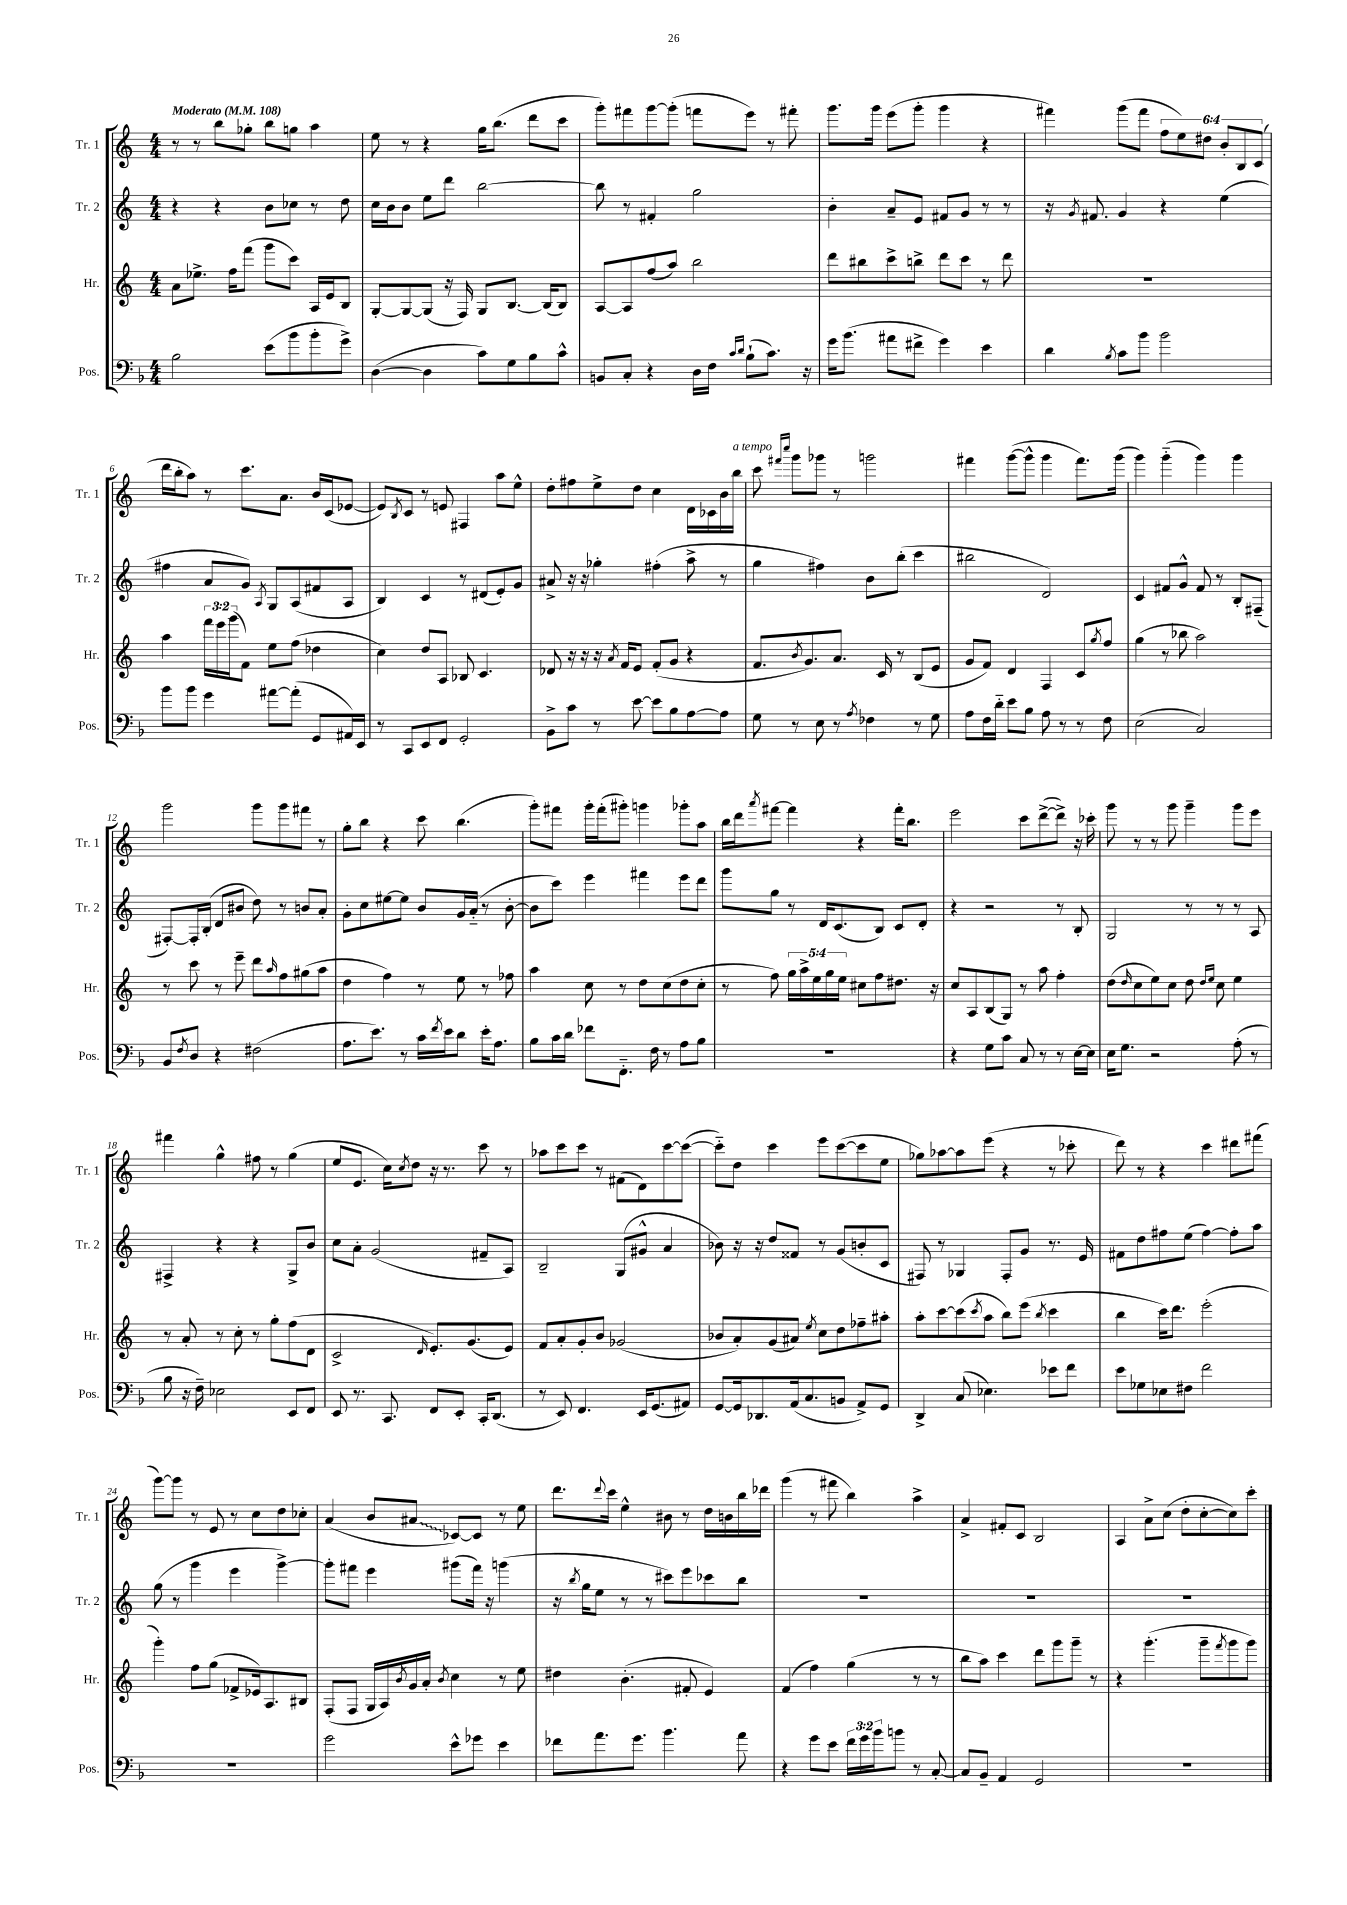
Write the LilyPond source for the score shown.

<<
\new StaffGroup <<
\new Staff = "s0" \with { instrumentName = "Tr. 1" shortInstrumentName = "Tr. 1" } {
    \clef treble \key c \major \numericTimeSignature \time 4/4 \override Staff.TupletNumber.text = #tuplet-number::calc-fraction-text \tempo "Moderato" 4 = 108
    r8 r8 b''8 ges''8-. b''8 g''8 a''4 |
    e''8 r8 r4 g''16 b''8.( d'''8 c'''8 |
    g'''8-.) fis'''8 g'''8~ g'''8-.( f'''8 e'''8) r8 fis'''8-. |
    g'''8. g'''16 e'''8( g'''8-. g'''4 r4 |
    fis'''4) g'''8( fis'''8 \tuplet 6/4 { f''8 e''8) dis''8 b'8-. b8 c'8( } |
    d'''16 b''16-. a''8) r8 c'''8. a'8. b'16 c'16( ees'8~ |
    ees'8) \acciaccatura { b8 } c'8 r8 e'8 fis4 a''8 e''8-^ |
    d''8-. fis''8 e''8-> d''8 c''4 d'16 ces'16 b'16 b''16^\markup { \italic "a tempo" } |
    c'''8 \grace { fis'''16 c''''16 } g'''8 ges'''8 r8 g'''2 |
    fis'''4 g'''8~( g'''8-^ g'''4 fis'''8.) g'''16( |
    g'''4) g'''4-_( g'''4) g'''4 |
    g'''2 g'''8 g'''8 fis'''8 r8 |
    g''8-. b''8 r4 c'''8 b''4.( |
    g'''8-.) fis'''8 g'''16-. fis'''16-.( gis'''8-.) g'''4 ges'''8-. a''8 |
    b''16 d'''16 \acciaccatura { a'''8 } fis'''8~ fis'''4 r4 fis'''16-. b''8. |
    e'''2 c'''8 d'''8~->( d'''8->) r16 ces'''16-. |
    g'''8 r8 r8 g'''8 g'''4-- g'''8 e'''8 |
    fis'''4 g''4-^ fis''8 r8 g''4( |
    e''8 e'8. c''16) \acciaccatura { c''8 } d''8 r16 r8. c'''8 r8 |
    aes''8 c'''8 c'''8 r8 fis'8( d'8) c'''8~ c'''8~( |
    c'''8-_) d''8 c'''4 e'''8 c'''8~( c'''8 e''8 |
    ges''8) aes''8~ aes''8 e'''8( r4 r8 ces'''8-. |
    d'''8) r8 r4 c'''4 dis'''8 fis'''8( |
    g'''8~) g'''8 r8 e'8 r8 c''8 d''8 ces''8-. |
    a'4( b'8 \once \override Glissando.style = #'zigzag ais'8\glissando ces'8~) ces'8 r8 e''8 |
    d'''8. \appoggiatura { d'''8 } c'''16 e''4-^ bis'8 r8 d''16 b'16 b''16 des'''16 |
    g'''4( r8 fis'''8 b''4) a''4-> |
    a'4-> fis'8-. c'8 b2 |
    a4 a'8-> c''8( d''8-. c''8~-. c''8) c'''8-. \bar "|." |
}
\new Staff = "s1" \with { instrumentName = "Tr. 2" shortInstrumentName = "Tr. 2" } {
    \clef treble \key c \major \numericTimeSignature \time 4/4
    r4 r4 b'8 ces''8 r8 d''8 |
    c''16 b'16 b'8 e''8 d'''8 b''2~ |
    b''8 r8 fis'4-. g''2 |
    b'4-. a'8-- e'8 fis'8 g'8 r8 r8 |
    r16 \acciaccatura { g'8 } fis'8. g'4 r4 e''4( |
    fis''4 a'8 g'8) \acciaccatura { a8 } g8 a8( fis'8 a8 |
    b4) c'4 r8 dis'8( e'8-.) g'8 |
    ais'8-> r16 r16 ges''4-. fis''4-.( a''8-> r8 |
    g''4 fis''4) b'8 b''8-.( c'''4 |
    bis''2 d'2) |
    c'4 fis'8 g'8-^ fis'8 r8 b8-. fis8--( |
    fis8~-.) fis16-. b16-.( d'8 bis'8 d''8) r8 b'8 a'8-. |
    g'8-. c''8 eis''8~ eis''8 b'8 g'16 a'16-_( r8 b'8~-. |
    b'8 c'''8) e'''4 fis'''4 e'''8 d'''8 |
    g'''8 g''8 r8 d'16 c'8.( b8) c'8 d'8-. |
    r4 r2 r8 b8-. |
    g2 r8 r8 r8 a8 |
    fis4-> r4 r4 g8-> b'8 |
    c''8 a'8-. g'2( fis'8-- a8) |
    b2-- g8( gis'8-^ a'4 |
    bes'8) r16 r16 d''8 fisis'8 r8 g'8( b'8-. c'8 |
    fis8) r8 ges4 fis8-. g'8 r8. e'16 |
    fis'8 d''8 fis''8 e''8( fis''4~) fis''8-. a''8 |
    g''8( r8 g'''4 e'''4 g'''4~->) |
    g'''8-. fis'''8 e'''4 gis'''8( fis'''16) r16 g'''4( |
    r16 \acciaccatura { b''8 } g''16 e''8 r8 r8 cis'''8) e'''8 ces'''8 b''8 |
    R1 |
    R1 |
    R1 \bar "|." |
}
\new Staff = "s2" \with { instrumentName = "Hr." shortInstrumentName = "Hr." } {
    \clef treble \key c \major \numericTimeSignature \time 4/4 \override Staff.TupletNumber.text = #tuplet-number::calc-fraction-text
    a'8 ees''8.-> f''16 f'''8( g'''8 c'''8) a16 e'16 b8 |
    g8~-. g8~ g8( r16 f16) g8 b8.~ b16( b8) |
    a8~ a8 f''8( a''8) b''2 |
    d'''8 bis''8 c'''8-> b''8-> d'''8 c'''8 r8 d'''8 |
    R1 |
    a''4 \tuplet 3/2 { f'''16 e'''16 g'''16( } f'8) e''8 f''8( des''4 |
    c''4) d''8 a8 bes8 c'4. |
    des'8 r16 r16 r16 \acciaccatura { a'8 } f'16 e'8 f'8-.( g'8 r4 |
    f'8. \acciaccatura { b'8 } g'8.) a'8. c'16 r8 b8( e'8 |
    g'8 f'8) d'4 f4 c'8 \acciaccatura { g''8 } f''8 |
    g''4( r8 bes''8 a''2) |
    r8 c'''8 r8 e'''8-- d'''8 \grace { a''16 } f''8 gis''8( a''8 |
    d''4 f''4) r8 e''8 r8 fes''8 |
    a''4 c''8 r8 d''8 c''8( d''8 c''8-. |
    r8 f''8) \tuplet 5/4 { g''16 a''16-> e''16 g''16 e''16 } cis''8 f''8 dis''8. r16 |
    c''8 a8 b8( g8) r8 a''8 f''4-. |
    d''8( \grace { d''16 } c''8 e''8) c''8 d''8 \grace { d''16 e''16 } c''8 e''4 |
    r8 a'8-. r8 c''8-. r8 g''8-. f''8( d'8 |
    c'2-> \grace { d'16 } e'8.-.) g'8.( e'8) |
    f'8 a'8-. g'8-. b'8 ges'2( |
    bes'8 a'8-.) g'8( ais'8) \acciaccatura { e''8 } c''8 d''8 fes''8-- ais''8-. |
    a''8-. c'''8~ c'''8( \acciaccatura { c'''8 } a''8 b''8) e'''8( \acciaccatura { b''8 } c'''4 |
    b''4 c'''16) d'''8. e'''2-.( |
    g'''4-.) f''8 g''8( fes'8-> ees'16) a8. bis8 |
    f8-.( f8 g16 a16) \acciaccatura { b'8 } g'16 a'16-. \acciaccatura { b'8 } c''4 r8 e''8 |
    dis''4 b'4.-.( fis'8-. e'4) |
    f'4( f''4) g''4( r8 r8 |
    b''8 a''8) c'''4 d'''8 g'''8 g'''8-- r8 |
    r4 g'''4.-.( g'''8-- \acciaccatura { f'''8 } g'''8 g'''8) \bar "|." |
}
\new Staff = "s3" \with { instrumentName = "Pos." shortInstrumentName = "Pos." } {
    \clef bass \key f \major \numericTimeSignature \time 4/4 \override Staff.TupletNumber.text = #tuplet-number::calc-fraction-text
    bes2 e'8( bes'8 bes'8-. g'8->) |
    d4~( d4 c'8) g8 bes8 c'8-^ |
    b,8 c8-. r4 d16 f16 \grace { c'16 d'16 } bes8-!( c'8.) r16 |
    g'16 bes'8.( ais'8 fis'8-> g'4) e'4 |
    d'4 \acciaccatura { bes8 } c'8 bes'8 bes'2 |
    bes'8 bes'8 g'4 ais'8~ ais'8-.( g,8 ais,16) e,16 |
    r8 c,8 e,8 f,8 g,2-. |
    bes,8-> c'8 r8 e'8~ e'8 bes8 a8~ a8 |
    g8 r8 e8 r8 \acciaccatura { a8 } fes4 r8 g8 |
    a8 f16 d'16-_ e'8 bes8 a8 r8 r8 f8 |
    e2( c2) |
    bes,8 \acciaccatura { f8 } d8 r4 fis2( |
    a8. e'8.) r8 c'16 \acciaccatura { f'8 } e'16 d'8 e'16-. a8. |
    bes8 c'16 d'16 fes'8 f,8.-_ f16 r8 a8 bes8 |
    R1 |
    r4 g8 c'8 c8 r8 r8 e16~ e16 |
    e16 g8. r2 a8-.( r8 |
    bes8 r16 f16--) ees2 e,8 f,8 |
    e,8 r8. c,8. f,8 e,8-. c,16-. d,8.( |
    r8 e,8) f,4. e,16 g,8.( ais,8) |
    g,8~ g,16 des,8. a,16( c8. b,8 a,8->) g,8 |
    d,4-> c8( ees4.) ees'8 f'8 |
    e'8 ges8 ees8 fis8 f'2 |
    R1 |
    g'2 e'8-^ ges'8 e'4 |
    fes'8 a'8. g'8. bes'4. a'8 |
    r4 g'8 e'8 \tuplet 3/2 { f'16 g'16 bes'16 } b'8 r8 c8~-. |
    c8 bes,8-- a,4 g,2 |
    R1 \bar "|." |
}
>>
>>
